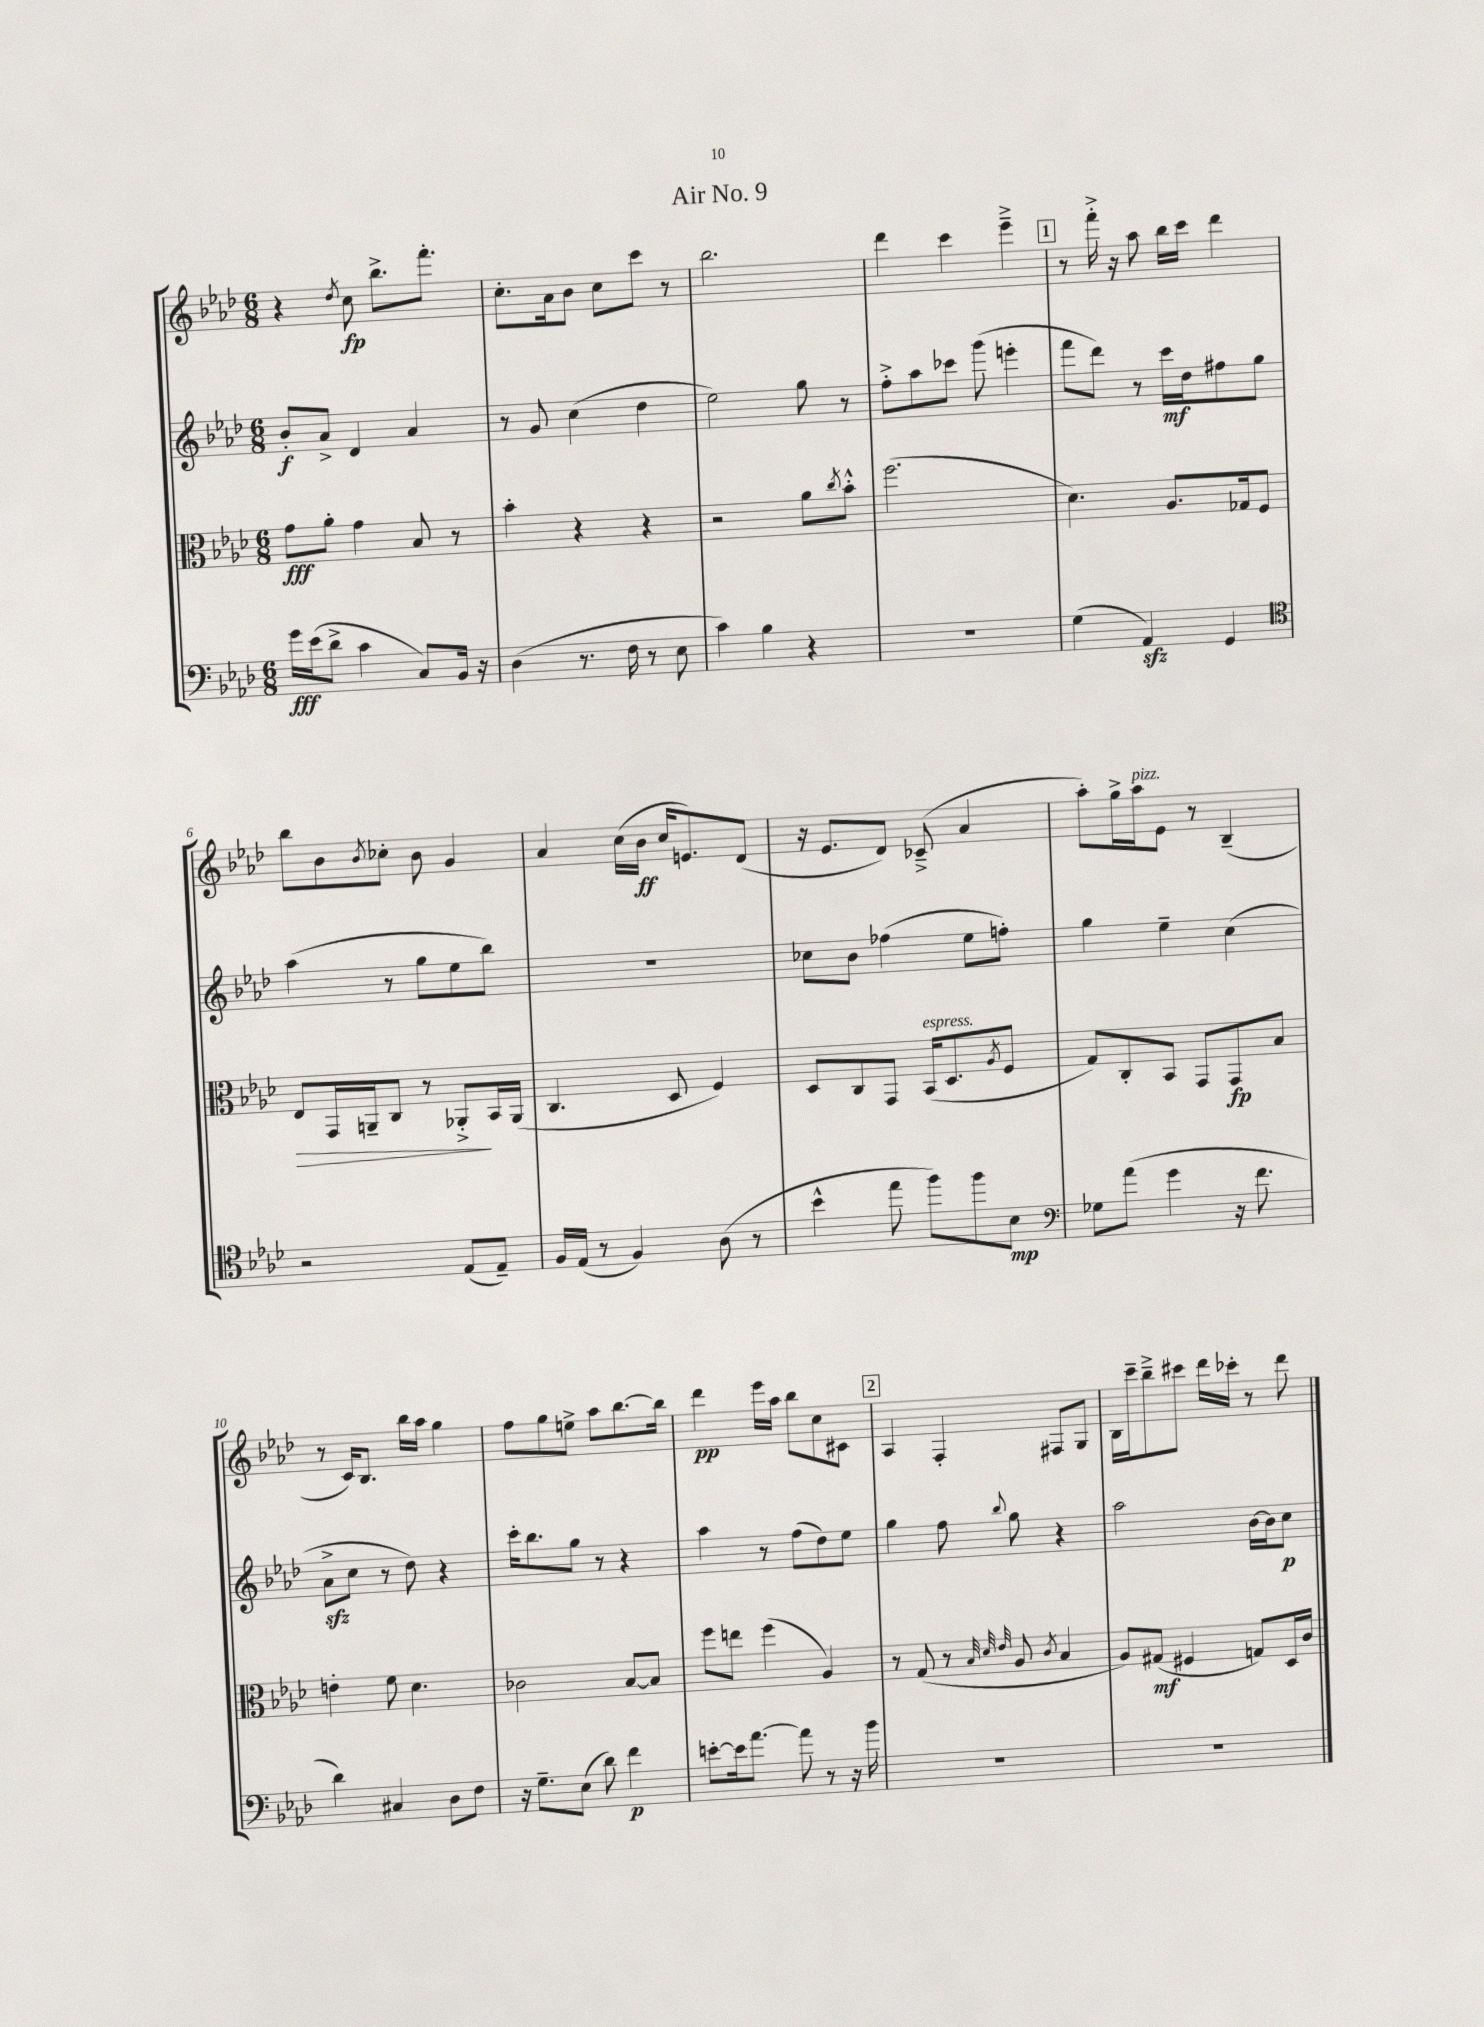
\header { title = "Air No. 9" }
<<
\new StaffGroup <<
\new Staff = "s0" {
    \clef treble \key aes \major \numericTimeSignature \time 6/8
    r4 \acciaccatura { des''8 } c''8\fp bes''8.-> f'''8.-. |
    c''8.-. aes'16 bes'8 c''8 c'''8 r8 |
    bes''2. |
    des'''4 c'''4 ees'''4---> |
    \mark \markup { \box "1" } r8 f'''16-.-> r16 aes''8 bes''16 c'''16 des'''4 |
    bes''8 bes'8 \acciaccatura { bes'8 } ces''8-. bes'8 g'4 |
    aes'4 c''16( bes'16\ff c''16 e'8.) des'8( |
    r16 ees'8. des'8) ces'8--->( aes'4 |
    aes''8-.) g''16-> aes''16^\markup { \italic "pizz." } ees'8 r8 bes4--( |
    r8 c'16) bes8. bes''16 aes''16 g''4 |
    f''8 g''8 e''8-> aes''8 bes''8.~ bes''16 |
    des'''4\pp ees'''16 aes''16 bes''8 c''8 cis'8 |
    \mark \markup { \box "2" } aes4 f4-. fis8 g8 |
    bes16 c'''16-- bes''8---> cis'''8 des'''16 ces'''16-. r8 des'''8 \bar "|." |
}
\new Staff = "s1" {
    \clef treble \key aes \major \numericTimeSignature \time 6/8
    bes'8-.\f aes'8-> des'4 aes'4 |
    r8 g'8 c''4( des''4 |
    ees''2) g''8 r8 |
    f''8-.-> aes''8 ces'''8 g'''8( e'''4-. |
    \mark \markup { \box "1" } f'''8 des'''8) r8 c'''16\mf des''16 fis''8 g''8 |
    aes''4( r8 g''8 ees''8 bes''8) |
    R2. |
    ces''8 bes'8 fes''4( ees''8 f''8-.) |
    g''4 ees''4-- c''4( |
    aes'8->\sfz c''8 r8 des''8) r4 |
    c'''16-. bes''8. g''8 r8 r4 |
    aes''4 r8 f''8( des''8) ees''8 |
    \mark \markup { \box "2" } g''4 f''8 \appoggiatura { bes''8 } g''8 r4 |
    aes''2 bes'16~ bes'16 c''8\p \bar "|." |
}
\new Staff = "s2" {
    \clef alto \key aes \major \numericTimeSignature \time 6/8
    g'8\fff aes'8-. g'4 bes8 r8 |
    bes'4-. r4 r4 |
    r2 aes'8 \acciaccatura { c''8 } bes'8-.-^ |
    f''2.( |
    \mark \markup { \box "1" } des'4.) aes8. ges16 f8 |
    ees8\> g,16 a,16-- c8 r8 aes,8-.->\! bes,16 aes,16( |
    c4. des8 f4) |
    des8 c8 g,8 bes,16^\markup { \italic "espress." }( des8. \acciaccatura { aes8 } f8 |
    g8) c8-. bes,8 g,8 g,8\fp bes8 |
    e'4-. f'8 des'4. |
    ces'2 bes8~ bes8 |
    f''8 e''8 f''4( aes4) |
    \mark \markup { \box "2" } r8 g8( r8 \grace { bes32 des'32 ees'32 } aes8 \acciaccatura { c'8 } bes4 |
    aes8) gis8\mf( fis4 g8) des16 c'16 \bar "|." |
}
\new Staff = "s3" {
    \clef bass \key aes \major \numericTimeSignature \time 6/8
    g'16\fff ees'16( des'8-> c'4 c8) bes,16 r16 |
    des4( r8. f16 r8 ees8 |
    c'4) bes4 r4 |
    R2. |
    \mark \markup { \box "1" } g4( aes,4\sfz) g,4 |
    \clef tenor r2 ees8( ees8--) |
    f16 ees16( r8 f4) aes8( r8 |
    bes'4-^ ees''8 f''8) f''8 bes8\mp |
    \clef bass ges8 aes'8( g'4 r16 f'8. |
    des'4) cis4 des8 f8 |
    r16 g8.-- ees8( des'8) f'4\p |
    e'8~-. e'16 aes'8.~ aes'8 r8 r16 bes'16 |
    \mark \markup { \box "2" } R2. |
    R2. \bar "|." |
}
>>
>>
